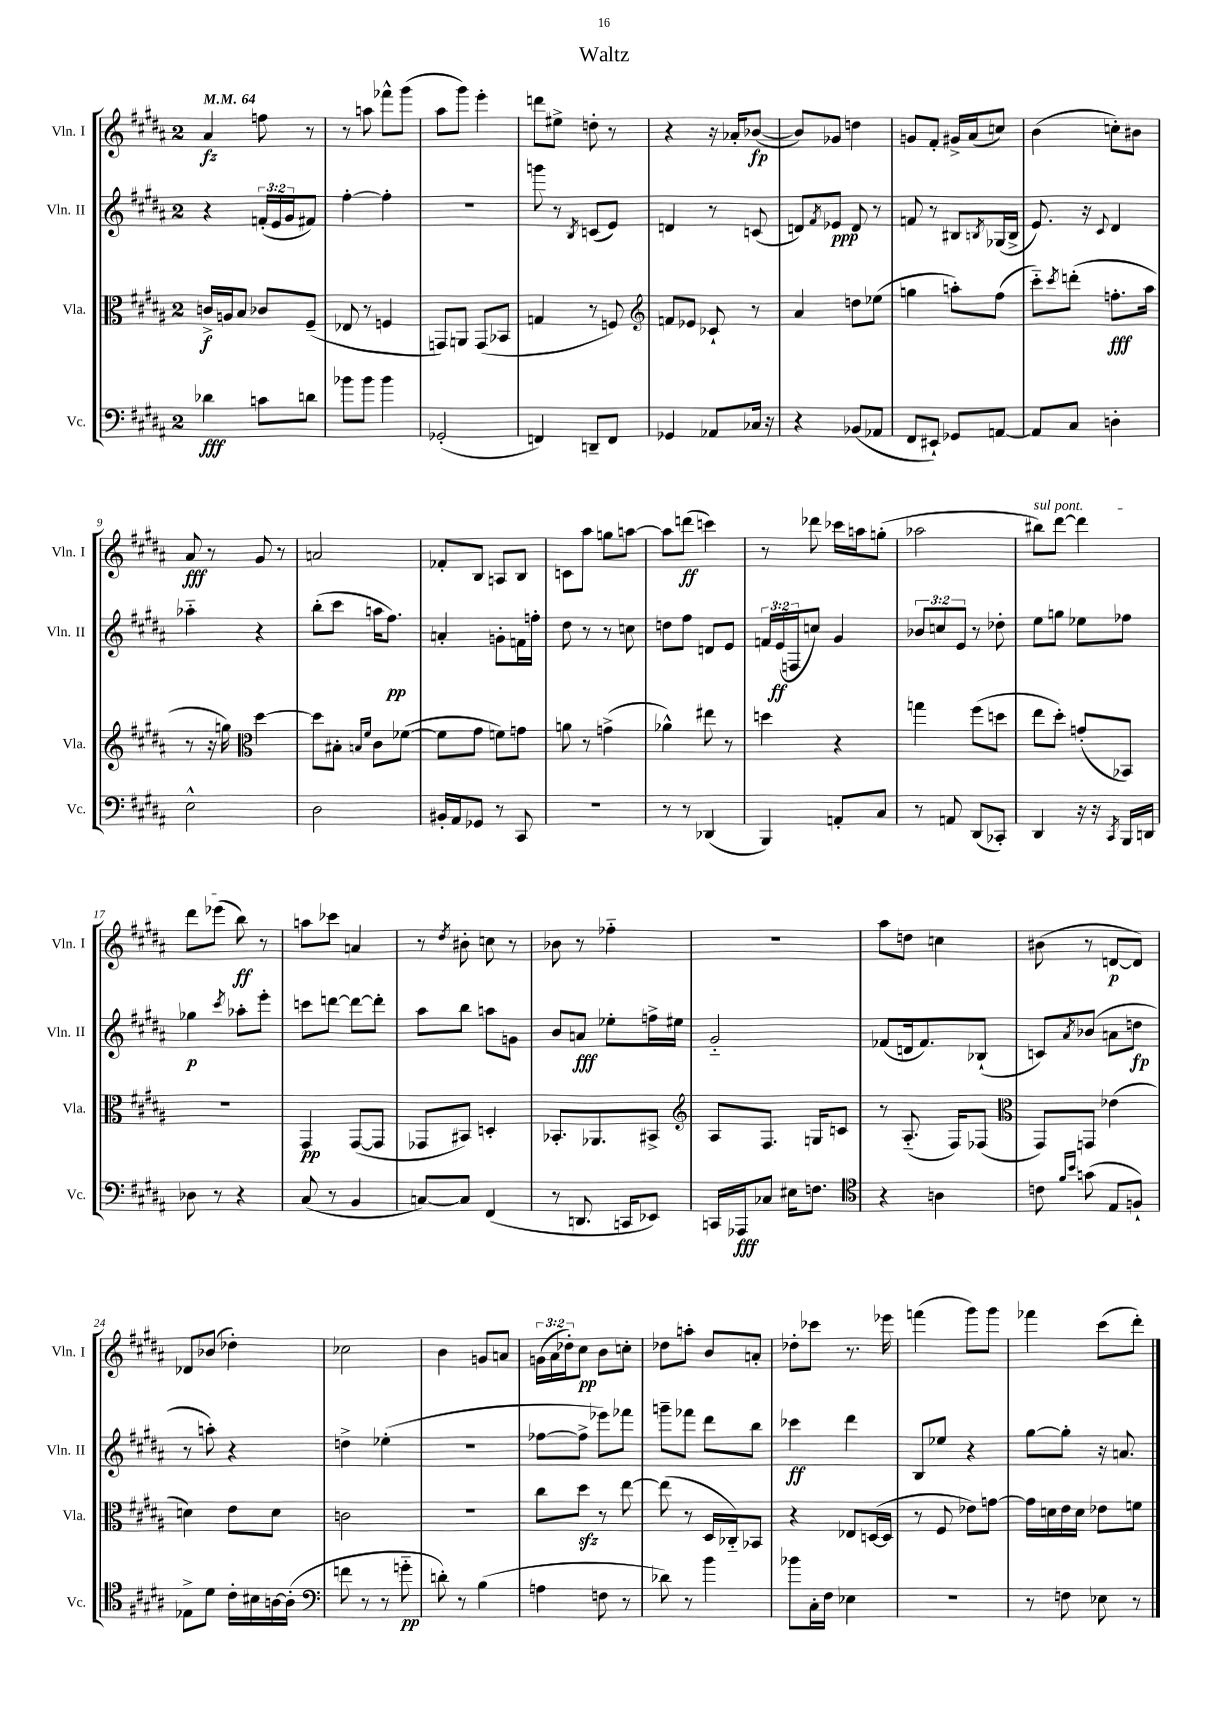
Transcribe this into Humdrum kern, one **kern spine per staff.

**kern	**kern	**kern	**kern
*staff4	*staff3	*staff2	*staff1
*clefF4	*clefC3	*clefG2	*clefG2
*k[f#c#g#d#a#]	*k[f#c#g#d#a#]	*k[f#c#g#d#a#]	*k[f#c#g#d#a#]
*M2/4	*M2/4	*M2/4	*M2/4
*MM64	*MM64	*MM64	*MM64
4d-	16c^	4r	4a#
.	16A	.	.
.	8B	.	.
8c	8c-	(24f'	8ff
.	.	24e	.
.	.	24g#	.
8d	(8F#~	8f#)	8r
=	=	=	=
8b-	8E-	[4ff#'	8r
8b-	8r	.	8aa
4b-	4F	4ff#']	8fff-^^
.	.	.	(8ggg#
=	=	=	=
(2GG-'	8GG)	2r	8aa#
.	8AA	.	8ggg#)
.	(8GG	.	4eee'
.	8BB-	.	.
=	=	=	=
4FF)	4G	8ggg	8ddd
.	.	8r	8ee#^
.	.	8qB	.
8DD~	8r	(8c	8dd'
8FF	8F)	8e)	8r
=	=	=	=
*	*clefG2	*	*
4GG-	8f	4d	4r
.	8e-	.	.
8AA-	8c-`	8r	16r
.	.	.	16a-'
16C-	8r	(8c	([8b-
16r	.	.	.
=	=	=	=
4r	4a#	8d)	8b-])
.	.	8qf#	.
.	.	8e-	8g-
(8BB-	8dd	8d	4dd
8AA-	(8ee-	8r	.
=	=	=	=
8FF#	4gg	8f	8g
8EE#`)	.	8r	8f#'
8GG-	8aa')	8B#	16g#^
.	.	.	(16a#
.	.	8qB	.
[8AA	(8ff#	(16G-	8cc)
.	.	16B^	.
=	=	=	=
8AA]	8ccc#'~)	8.e)	(4b
.	8qccc#	.	.
8C#	(8ddd'	.	.
.	.	16r	.
.	.	8qqc#	.
4D'	8.ff'	4d#	8cc')
.	.	.	8b#
.	16aa#	.	.
=	=	=	=
2E^^	8r	4aa-'~	8a#
.	16r	.	8r
.	16gg)	.	.
*	*clefC3	*	*
.	[4dd#	4r	8g#
.	.	.	8r
=	=	=	=
2D#	8dd#]	(8bb'	2a
.	8B#'	8ccc#	.
.	16qqB	.	.
.	16qqf#	.	.
.	8c#	16aa	.
.	.	8.ff#)	.
.	([8f-	.	.
=	=	=	=
16BB#'	8f-]	4a'	8f-'
16AA#	.	.	.
8GG-	8g#	.	8B
8r	8f)	8g'	8A
8CC#	8g	16f	8B
.	.	16ff'	.
=	=	=	=
2r	8a	8dd#	8c
.	8r	8r	8aa#
.	(4g^	8r	8gg
.	.	8cc	[8aa
=	=	=	=
8r	4a-^^)	8dd	8aa]
8r	.	8ff#	(8ddd
(4DD-	8ee#	8d	4ccc)
.	8r	8e	.
=	=	=	=
4BBB)	4dd	24f	8r
.	.	(24e	.
.	.	24F	.
.	.	8cc)	8ddd-
8AA'	4r	4g#	16ccc-
.	.	.	16aa
8C#	.	.	(8gg'
=	=	=	=
8r	4gg	12b-	2aa-
.	.	12cc	.
8AA	.	.	.
.	.	12e	.
(8DD#	(8ff#	8r	.
8CC-')	8dd	8dd-'	.
=	=	=	=
4DD#	8ee	8ee	8bb#)
.	8dd#')	8gg	[8ddd#
16r	(8g'	8ee-	4ddd#]
16r	.	.	.
8qCC#	.	.	.
16BBB	8BB-)	8ff-	.
16DD	.	.	.
=	=	=	=
8D-	2r	4gg-	8ddd#
8r	.	.	(8eee-
.	.	8qccc#	.
4r	.	8aa-'	8bb)
.	.	8eee'	8r
=	=	=	=
(8C#	4GG#	8ccc	8aa
8r	.	[8ddd	8ccc-
4BB	([8GG#	8ddd_	4a
.	8GG#]	8ddd']	.
=	=	=	=
[8C)	8GG-	8aa#	8r
.	.	.	8qdd#
8C]	8BB#)	8bb	8b#'
(4FF#	4D'	8aa	8cc
.	.	8g	8r
=	=	=	=
8r	8.BB-'	8b	8b-
8.DD	.	8a	8r
.	8.AA-	.	.
.	.	8ee-'	4ff-'~
16CC	.	.	.
8EE-)	8BB#^	16ff^	.
.	.	16ee#	.
=	=	=	=
*	*clefG2	*	*
16CC	8A#	2g#'~	2r
16AAA-	.	.	.
8C-	8.F#	.	.
16E#	.	.	.
8.F	16G	.	.
.	8c	.	.
=	=	=	=
*clefC4	*	*	*
4r	8r	(8f-	8aa#
.	(8.A#'~	16d	8dd
.	.	8.f-)	.
4A	.	.	4cc
.	16F#)	.	.
.	(8F-	(8B-`	.
=	=	=	=
*	*clefC3	*	*
8c	8GG#)	8c)	(8b#
16qqf#	.	.	.
16qqb	.	8qa#	.
(8g	8GG	(8b-	8r
8E	(4e-	8a	[8d
8F`)	.	8dd	8d])
=	=	=	=
8E-^	4d)	8r	8d-
8d#	.	8aa')	(8b-
16c#'	8e	4r	4dd-')
16B#	.	.	.
[16A	8d	.	.
(16A']	.	.	.
=	=	=	=
*clefF4	*	*	*
8f	2c	4dd^	2cc-
8r	.	.	.
8r	.	(4ee-'	.
8g'~	.	.	.
=	=	=	=
8d')	2r	2r	4b
8r	.	.	.
(4B	.	.	8g
.	.	.	8a
=	=	=	=
4A	8cc#	[8ff-	(24g
.	.	.	24a#
.	.	.	24dd-')
.	8dd#	8ff-^]	8cc#
8F	8r	8eee-)	8b
8r	[8ee	8fff-	8cc'
=	=	=	=
8d-)	(8ee]	8ggg~	8dd-
8r	8r	8fff-	8aa'
4b	16D#	8ddd#	8b
.	16C-'~)	.	.
.	8BB-	8bb	8a'
=	=	=	=
8b-	4r	4ccc-	8dd-'
16C#'	.	.	8ccc-
16F#	.	.	.
4E-	8E-	4ddd#	8.r
.	([16D	.	.
.	16D]	.	16eee-
=	=	=	=
2r	8r	8B	(4fff
.	8F#	8ee-	.
.	8e-)	4r	8ggg#)
.	[8g	.	8ggg#
=	=	=	=
8r	16g]	[8gg#	4fff-
.	16d	.	.
8F	16e	8gg#']	.
.	16d	.	.
8E-	8e-	16r	(8ccc#
.	.	8.a	.
8r	8f	.	8ddd#')
==	==	==	==
*-	*-	*-	*-
